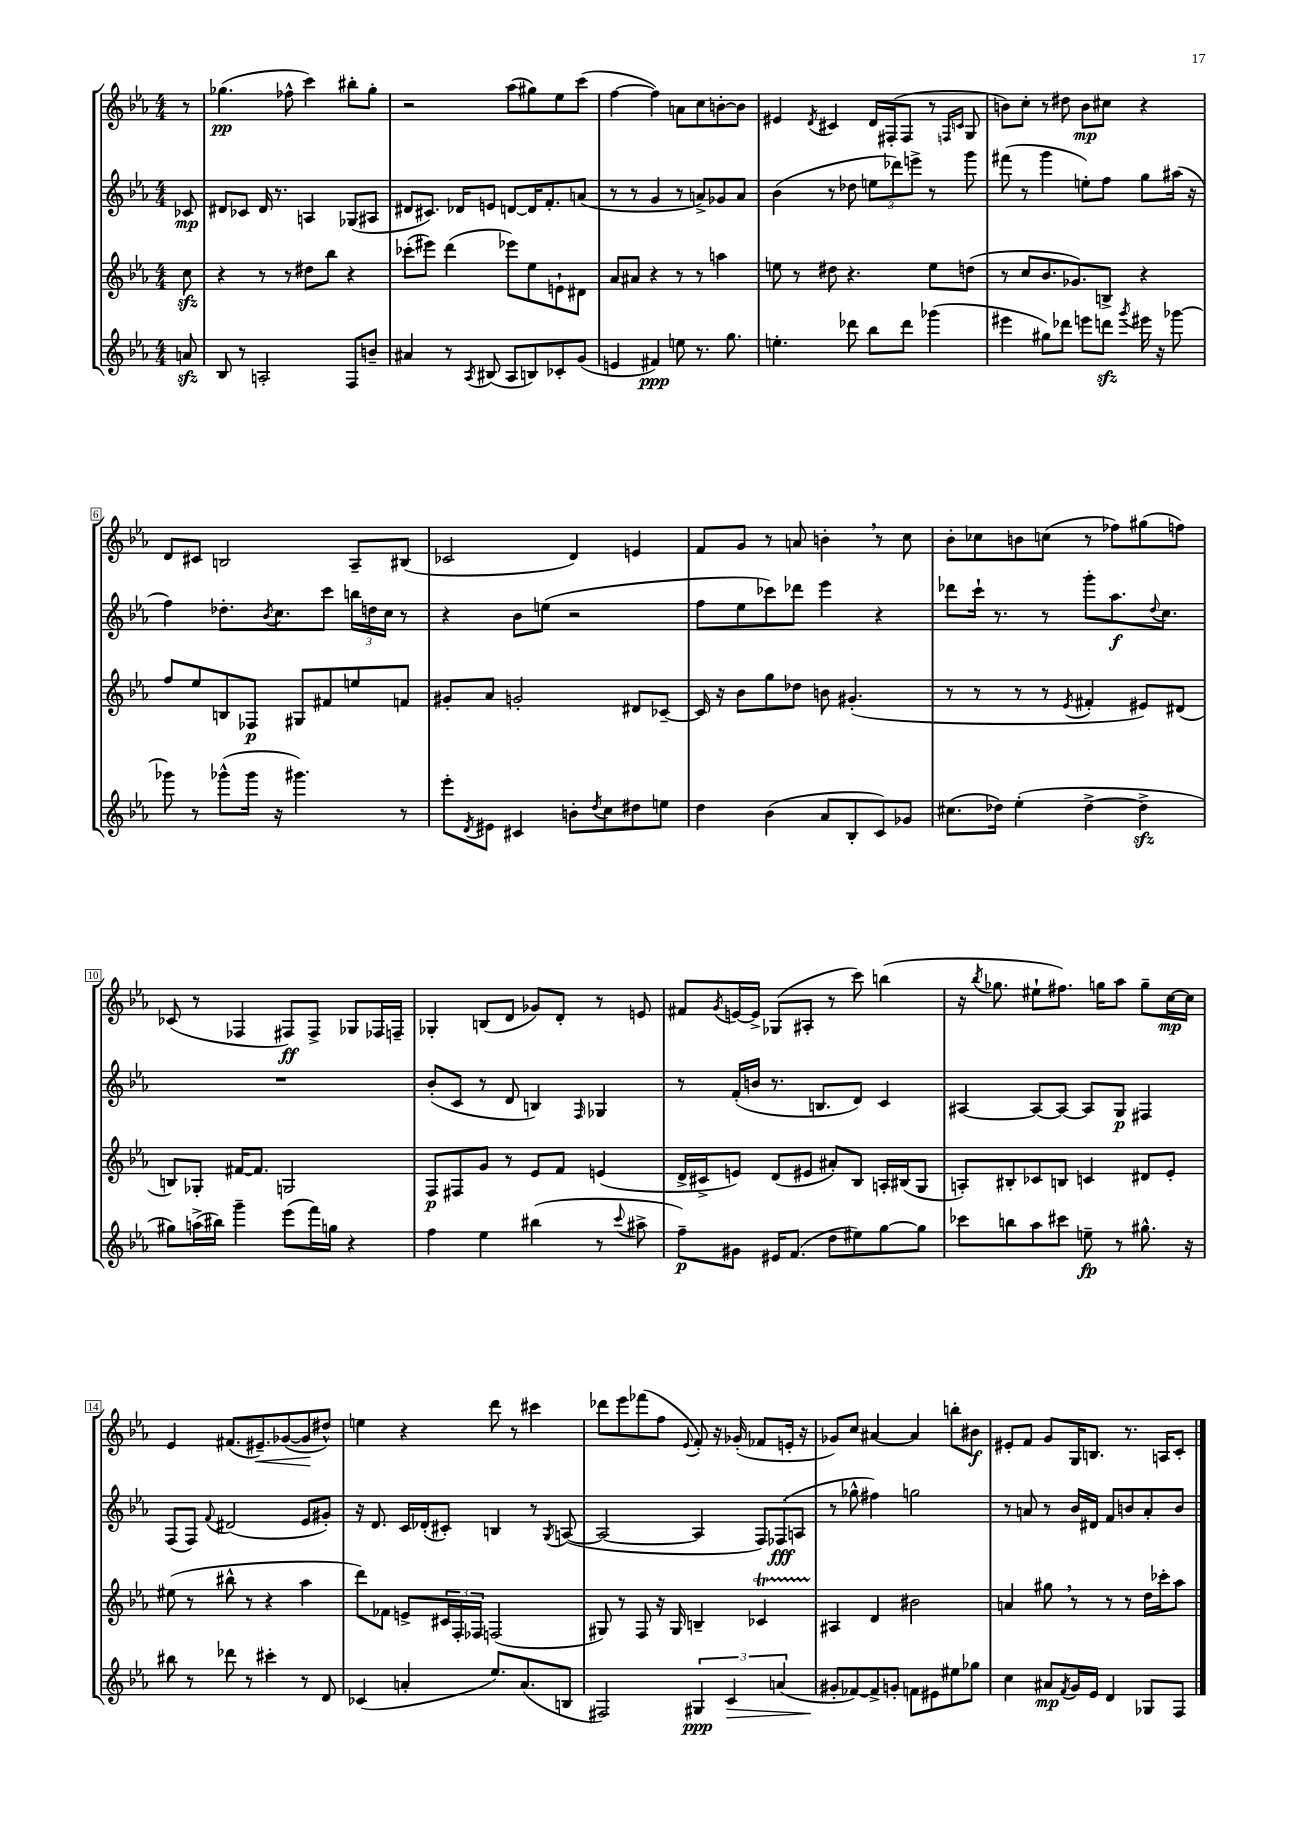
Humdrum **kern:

**kern	**dynam	**kern	**dynam	**kern	**dynam	**kern	**dynam
*part4	*part4	*part3	*part3	*part2	*part2	*part1	*part1
*staff4	*staff4	*staff3	*staff3	*staff2	*staff2	*staff1	*staff1
*clefG2	*	*clefG2	*	*clefG2	*	*clefG2	*
*k[b-e-a-]	*	*k[b-e-a-]	*	*k[b-e-a-]	*	*k[b-e-a-]	*
*M4/4	*	*M4/4	*	*M4/4	*	*M4/4	*
=	=	=	=	=	=	=	=
8anzz/	.	8cczz\	.	8c-X/	mp	8r	.
=1	=1	=1	=1	=1	=1	=1	=1
8B-/	.	4r	.	8d#X/L	.	(4.gg-X\	pp
8r	.	.	.	8c-X/J	.	.	.
2An'/	.	8r	.	16d#/	.	.	.
.	.	.	.	8.r	.	.	.
.	.	8r	.	.	.	8ff-X^^\	.
.	.	8dd#X\L	.	4An/	.	4ccc\)	.
.	.	8bb-\J	.	.	.	.	.
8F/L	.	4r	.	(8G-X/L	.	8bb#X'\L	.
8bn~/J	.	.	.	8A#X/J	.	8gg-'\J	.
=2	=2	=2	=2	=2	=2	=2	=2
4a#X/	.	(8ccc-X'\L	.	8d#X/L	.	2r	.
.	.	8eee#X\J)	.	8.c#X/J)	.	.	.
8r	.	(4ddd\	.	.	.	.	.
.	.	.	.	16d-X/KL	.	.	.
8qA-/	.	.	.	.	.	.	.
(8B#X/	.	.	.	8en/J	.	.	.
8A-/L	.	8eee-X\L)	.	[8dn/L	.	(8aa-\L	.
8Bn/)	.	8ee-\	.	16d/K]	.	8gg#X\)	.
.	.	.	.	8.f'/	.	.	.
8c-X'/	.	8en`\	.	.	.	8ee-\	.
(8g/J	.	8d#X\J	.	(8an/J	.	(8ccc\J	.
=3	=3	=3	=3	=3	=3	=3	=3
4en/	.	8a-/L	.	8r	.	[4ff\	.
.	.	8a#X/J	.	8r	.	.	.
4f#X/)	ppp	4r	.	4g/	.	4ff\])	.
8een\	.	8r	.	8r	.	8an\L	.
8.r	.	8r	.	8an^/L)	.	8cc\	.
.	.	4aan\	.	8g-X/	.	[8bn'\	.
8.gg\	.	.	.	.	.	.	.
.	.	.	.	8a/J	.	8b\J]	.
=4	=4	=4	=4	=4	=4	=4	=4
4.een'\	.	8een\	.	(4b-\	.	4e#X/	.
.	.	8r	.	.	.	.	.
.	.	.	.	.	.	8qd/	.
.	.	8dd#X\	.	8r	.	4c#X/	.
8ddd-X\	.	4.r	.	8dd-X\	.	.	.
8bb-\L	.	.	.	12een\L	.	16d/LL	.
.	.	.	.	.	.	(16F#X'/J	.
.	.	.	.	12ddd-X\)	.	.	.
8ddd-\J	.	.	.	.	.	8F#/J	.
.	.	.	.	12eeen^\J	.	.	.
(4ggg-X\	.	8ee\L	.	8r	.	8r	.
.	.	.	.	.	.	16qqFn/LL	.
.	.	.	.	.	.	16qqcn/JJ	.
.	.	(8ddn\J	.	8ggg\	.	8G/	.
=5	=5	=5	=5	=5	=5	=5	=5
4eee#X\	.	8r	.	(8fff#X\	.	8bn\L)	.
.	.	8cc/L	.	8r	.	8cc'\J	.
8gg#X\L)	.	8.b-/	.	4ggg\	.	8r	.
8ddd-X\J	.	.	.	.	.	8dd#X\	.
.	.	8.g-X/)	.	.	.	.	.
8eeen\L	.	.	.	8een'\L)	.	8b\L	mp
8dddnzz\J	.	8Bn^/J	.	8ff\J	.	8cc#X\J	.
8qggg/	.	.	.	.	.	.	.
16eee#X\	.	4r	.	8gg\L	.	4r	.
16r	.	.	.	.	.	.	.
[8ggg-X\	.	.	.	(16aa#X\Jk	.	.	.
.	.	.	.	16r	.	.	.
!!LO:LB:g=z
=6	=6	=6	=6	=6	=6	=6	=6
8ggg-X\]	.	8ff/L	.	4ff\)	.	8d/L	.
8r	.	8ee-/	.	.	.	8c#X/J	.
(8ggg-X^^\L	.	8Bn/	.	8.dd-X'\L	.	2Bn/	.
16ggg-\Jk	.	8F-X/J	p	.	.	.	.
.	.	.	.	8qb-/	.	.	.
16r	.	.	.	8.cc\	.	.	.
4.ggg#X\)	.	8G#X/L	.	.	.	.	.
.	.	8f#X/	.	8ccc\J	.	.	.
.	.	8een/	.	24bbn\LL	.	8A-~/L	.
.	.	.	.	24ddn\	.	.	.
.	.	.	.	24cc\JJ	.	.	.
8r	.	8fn/J	.	8r	.	(8B#X/J	.
=7	=7	=7	=7	=7	=7	=7	=7
8eee-'\L	.	8g#X'/L	.	4r	.	2c-X/	.
8qd/	.	.	.	.	.	.	.
8e#X\J	.	8a-/J	.	.	.	.	.
4c#X/	.	2gn'/	.	8b-\L	.	.	.
.	.	.	.	(8een\J	.	.	.
8bn'\L	.	.	.	2r	.	4d/)	.
8qdd/	.	.	.	.	.	.	.
8cc\	.	.	.	.	.	.	.
8dd#X\	.	8d#X/L	.	.	.	4en/	.
8een\J	.	[8c-X~/J	.	.	.	.	.
=8	=8	=8	=8	=8	=8	=8	=8
4dd\	.	16c-/]	.	8ff\L	.	8f/L	.
.	.	16r	.	.	.	.	.
.	.	8b-\L	.	8ee-\	.	8g/J	.
(4b-\	.	8gg\	.	8ccc-X\)	.	8r	.
.	.	8dd-X\J	.	8ddd-X\J	.	8an/	.
8a-/L	.	8bn\	.	4eee-\	.	4bn',\	.
8B-'/	.	(4.g#X'/	.	.	.	.	.
8c/)	.	.	.	4r	.	8r	.
8g-X/J	.	.	.	.	.	8cc\	.
=9	=9	=9	=9	=9	=9	=9	=9
(8.cc#X\L	.	8r	.	8ddd-X\L	.	8b-'\L	.
.	.	8r	.	16ccc`\Jk	.	8cc-X\	.
16dd-X\Jk)	.	.	.	8.r	.	.	.
(4ee-'\	.	8r	.	.	.	8bn\	.
.	.	8r	.	8r	.	(8ccn\J	.
.	.	8qe-/	.	.	.	.	.
[4dd-^\	.	4f#X'/	.	8ggg'\L	.	8r	.
.	.	.	.	8.aa-\	f	8ff-X\L)	.
4dd-zz^\]	.	8e#X/L)	.	.	.	(8gg#X\	.
.	.	.	.	8qqdd/	.	.	.
.	.	.	.	8.cc\J	.	.	.
.	.	(8d#X/J	.	.	.	8ffn\J)	.
!!LO:LB:g=z
=10	=10	=10	=10	=10	=10	=10	=10
8gg#X\L)	.	8Bn/L)	.	1r	.	(8c-X/	.
(16aan^\L	.	8G-X'/J	.	.	.	8r	.
16bb#X\JJ)	.	.	.	.	.	.	.
4ggg~\	.	[16f#X/KL	.	.	.	4F-X/	.
.	.	8.f#/J]	.	.	.	.	.
(8eee-\L	.	2Gn/	.	.	.	8F#X/L)	ff
16fff\L)	.	.	.	.	.	8F#^/J	.
16ggn\JJ	.	.	.	.	.	.	.
4r	.	.	.	.	.	8G-X/L	.
.	.	.	.	.	.	16F-X/L	.
.	.	.	.	.	.	16Fn~/JJ	.
=11	=11	=11	=11	=11	=11	=11	=11
4ff\	.	8F/L	p	(8b-'/L	.	4G-X'/	.
.	.	8F#X/	.	8c/J	.	.	.
4ee-\	.	8g/J	.	8r	.	(8Bn/L	.
.	.	8r	.	8d/	.	8d/J	.
(4bb#X\	.	8e-/L	.	4Bn/)	.	8g-X/L)	.
.	.	8f/J	.	.	.	8d'/J	.
.	.	.	.	16qqF/	.	.	.
8r	.	(4en/	.	4G-X/	.	8r	.
8qqccc/	.	.	.	.	.	.	.
8aa#X^\	.	.	.	.	.	8en/	.
=12	=12	=12	=12	=12	=12	=12	=12
8ff~\L)	p	16d^/LL	.	8r	.	8f#X/L	.
.	.	16c#X^/J	.	.	.	.	.
.	.	.	.	.	.	8qg/	.
8g#X\J	.	8en/J)	.	(16f'/LL	.	[16en/L	.
.	.	.	.	16bn/JJ	.	16e^/JJ]	.
16e#X/KL	.	(8d/L	.	8.r	.	(8G-X/L	.
(8.f/J	.	.	.	.	.	.	.
.	.	8e#X/J	.	.	.	8A#X'/J	.
.	.	.	.	8.Bn/L	.	.	.
8dd\L	.	8a#X'/L)	.	.	.	8r	.
8ee#X\)	.	8B-/J	.	8d/J)	.	8ccc\)	.
[8gg\	.	16An'/LL	.	4c/	.	(4bbn\	.
.	.	(16B#X/J	.	.	.	.	.
8gg\J]	.	8G/J	.	.	.	.	.
=13	=13	=13	=13	=13	=13	=13	=13
8ccc-X\L	.	8An'/L)	.	[4A#X/	.	16r	.
.	.	.	.	.	.	8qbb-/	.
.	.	.	.	.	.	8.gg-X\	.
8bbn\	.	8B#X'/	.	.	.	.	.
8aa-\	.	8c-X/	.	8A#/L_	.	8ee#X`\L	.
8ccc#X\J	.	8Bn/J	.	8A#/J_	.	8.ff#X\J)	.
8een~\	fp	4cn/	.	8A#/L]	.	.	.
.	.	.	.	.	.	16ggn\KL	.
8r	.	.	.	8G/J	p	8aa-\J	.
8.gg#X^^\	.	8d#X/L	.	4F#X/	.	8gg~\L	.
.	.	8e-'/J	.	.	.	[16cc\L	mp
16r	.	.	.	.	.	16cc\JJ]	.
!!LO:LB:g=z
=14	=14	=14	=14	=14	=14	=14	=14
8bb#X\	.	(8ee#X\	.	(8F/L	.	4e-/	.
8r	.	8r	.	8F/J)	.	.	.
.	.	.	.	8qqf/	.	.	.
8ddd-X\	.	8bb#X^^\	.	(2d#X/	.	(8.f#X/L	.
8r	.	8r	.	.	.	.	.
!	!	!	!	!	!	!	!LO:HP:b
.	.	.	.	.	.	8.e#X~/)	<
4ccc#X'\	.	4r	.	.	.	.	.
.	.	.	.	.	.	([8g-X/	.
8r	.	4aa-\	.	8e-/L	.	8g-/]	.
8d/	.	.	.	8g#X'/J)	.	8dd#X^^/J)	[
=15	=15	=15	=15	=15	=15	=15	=15
(4c-X/	.	8ddd\L)	.	16r	.	4een\	.
.	.	.	.	8.d/	.	.	.
.	.	8f-X\J	.	.	.	.	.
4an'/	.	8en^/L	.	16c/LL	.	4r	.
.	.	.	.	(16d-X'/J	.	.	.
.	.	24c#X/L	.	8c#X'/J)	.	.	.
.	.	24F'/	.	.	.	.	.
.	.	24F-X/JJ	.	.	.	.	.
8.ee-/L)	.	(2Fn/	.	4Bn/	.	8ddd\	.
.	.	.	.	.	.	8r	.
(8.a/	.	.	.	.	.	.	.
.	.	.	.	8r	.	4ccc#X\	.
.	.	.	.	8qG/	.	.	.
8Bn/J	.	.	.	([8An/	.	.	.
=16	=16	=16	=16	=16	=16	=16	=16
2F#X/)	.	8G#X/)	.	2A/_	.	8ddd-X\L	.
.	.	8r	.	.	.	8eee-\	.
.	.	8F/	.	.	.	(8fff-X\	.
.	.	16r	.	.	.	8ff\J	.
.	.	16G#/	.	.	.	.	.
.	.	.	.	.	.	8qqe-/	.
6G#X/	ppp	4Bn~/	.	4A/]	.	8f'/)	.
.	.	.	.	.	.	16r	.
!	!LO:HP:b	!	!	!	!	!	!
6c/	>	.	.	.	.	.	.
.	.	.	.	.	.	(16g-X'/	.
.	.	4c-XT/	.	12F/L)	.	8f-X/L	.
(6an/	.	.	.	(12F-X/	fff	.	.
.	.	.	.	.	.	16en'/Jk	.
.	.	.	.	12An/J	.	.	.
.	.	.	.	.	.	16r	.
=17	=17	=17	=17	=17	=17	=17	=17
8g#X'/L	.	4A#X/	.	8r	.	8g-X/L)	.
[8f-X/)	]	.	.	8gg-X^^\	.	8cc/J	.
8f-^/]	.	4d/	.	4ff#X\)	.	[4a#X/	.
8gn'/J	.	.	.	.	.	.	.
8fn\L	.	2b#X\	.	2ggn\	.	4a#/]	.
8e#X\	.	.	.	.	.	.	.
8ee#X\	.	.	.	.	.	8bbn'\L	.
8gg-X\J	.	.	.	.	.	8b#X\J	f
=18	=18	=18	=18	=18	=18	=18	=18
4cc\	.	4an/	.	8r	.	8e#X'/L	.
.	.	.	.	8an/	.	8f/J	.
8a#X/L	mp	8gg#X,\	.	8r	.	8g/L	.
8qf/	.	.	.	.	.	.	.
16g/L	.	8r	.	16b-/LL	.	16G/K	.
16e-/JJ	.	.	.	16d#X/JJ	.	8.Bn/J	.
4d/	.	8r	.	8f/L	.	.	.
.	.	8r	.	8bn/	.	8.r	.
8G-X/L	.	16dd\LL	.	8a'/	.	.	.
.	.	16ccc-X'\J	.	.	.	16An/KL	.
8F/J	.	8aa-\J	.	8b/J	.	8c'/J	.
==	==	==	==	==	==	==	==
*-	*-	*-	*-	*-	*-	*-	*-
